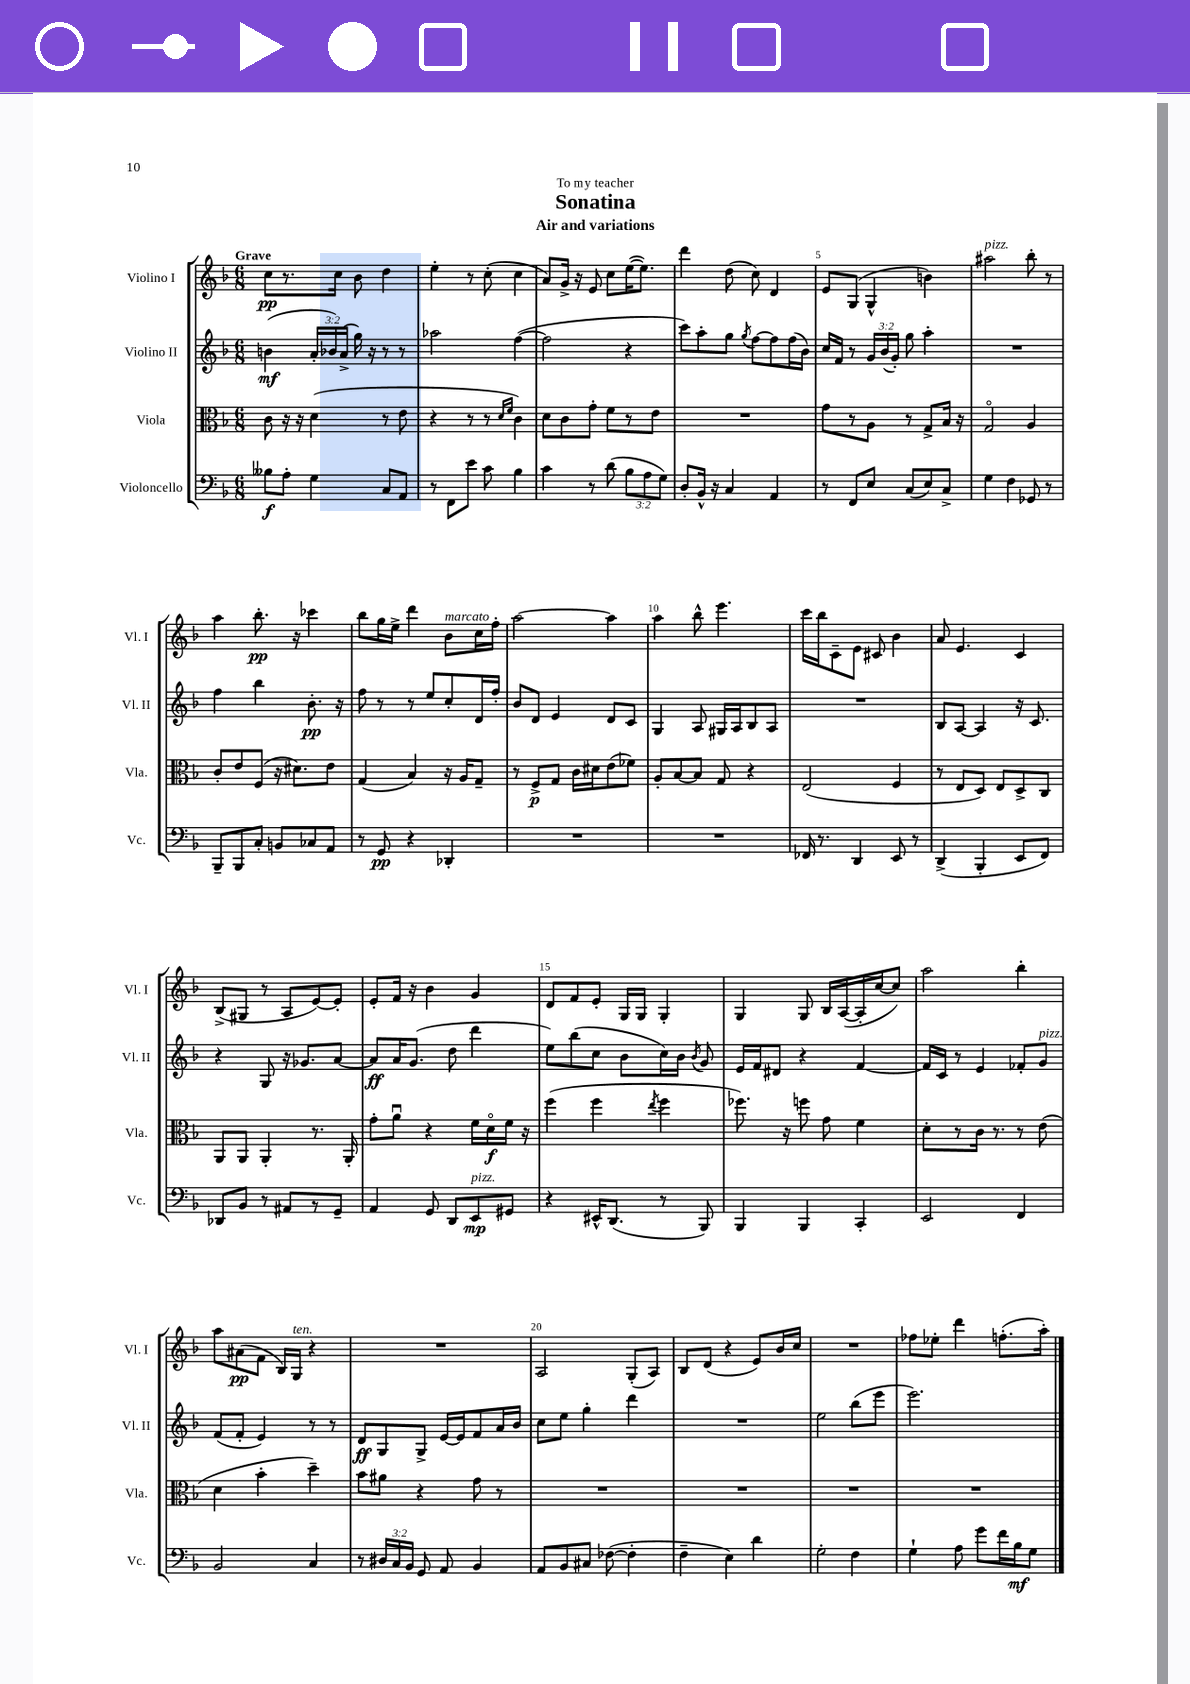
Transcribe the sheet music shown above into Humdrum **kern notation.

**kern	**dynam	**kern	**dynam	**kern	**dynam	**kern	**dynam
*part4	*part4	*part3	*part3	*part2	*part2	*part1	*part1
*staff4	*staff4	*staff3	*staff3	*staff2	*staff2	*staff1	*staff1
*I"Violoncello	*	*I"Viola	*	*I"Violino II	*	*I"Violino I	*
*I'Vc.	*	*I'Vla.	*	*I'Vl. II	*	*I'Vl. I	*
*clefF4	*	*clefC3	*	*clefG2	*	*clefG2	*
*k[b-]	*	*k[b-]	*	*k[b-]	*	*k[b-]	*
*M6/8	*	*M6/8	*	*M6/8	*	*M6/8	*
=1	=1	=1	=1	=1	=1	=1	=1
!	!	!	!	!	!	!LO:TX:a:B:t=Grave	!
8B--X\L	f	8c\	.	(4bn\	mf	8cc\L	pp
8A'\J	.	16r	.	.	.	8.r	.
.	.	16r	.	.	.	.	.
4G\	.	(4d\	.	24a'/LL	.	.	.
.	.	.	.	24b-X/)	.	.	.
.	.	.	.	.	.	16cc\Jk	.
.	.	.	.	(24a^/JJ	.	.	.
.	.	.	.	16gg\)	.	8b-\	.
.	.	.	.	16r	.	.	.
8C/L	.	8r	.	8r	.	4dd\	.
8AA/J	.	8e\	.	8r	.	.	.
=2	=2	=2	=2	=2	=2	=2	=2
8r	.	4r	.	2aa-X\	.	4ee'\	.
8FF\L	.	.	.	.	.	.	.
8e\J	.	8r	.	.	.	8r	.
8c\	.	8r	.	.	.	(8cc'\	.
.	.	16qqd/LL	.	.	.	.	.
.	.	16qqf/JJ	.	.	.	.	.
4B-\	.	4c\)	.	([4ff\	.	4cc\	.
=3	=3	=3	=3	=3	=3	=3	=3
4c\	.	8d\L	.	2ff\]	.	8a/L)	.
.	.	8c\	.	.	.	16g^/Jk	.
.	.	.	.	.	.	16r	.
8r	.	8g'\J	.	.	.	8e/	.
(8d\	.	8f\L	.	.	.	8cc\L	.
12B-\L	.	8r	.	4r	.	([16ee\K	.
.	.	.	.	.	.	8.ee\J])	.
12A\	.	.	.	.	.	.	.
.	.	8e\J	.	.	.	.	.
12G\J)	.	.	.	.	.	.	.
=4	=4	=4	=4	=4	=4	=4	=4
8D'/L	.	2.r	.	8ccc\L)	.	4ddd\	.
16BB-^^/Jk	.	.	.	8aa'\	.	.	.
16r	.	.	.	.	.	.	.
4C/	.	.	.	8gg\J	.	(8dd\	.
.	.	.	.	8qgg/	.	.	.
.	.	.	.	[8ff\L	.	8cc\)	.
4AA/	.	.	.	8ff\]	.	4d/	.
.	.	.	.	(16ff\L	.	.	.
.	.	.	.	16b-\JJ)	.	.	.
=5	=5	=5	=5	=5	=5	=5	=5
8r	.	8g\L	.	16cc/LL	.	8e/L	.
.	.	.	.	16f/JJ	.	.	.
8FF/L	.	8r	.	8r	.	(8G/J	.
8E/J	.	8A\J	.	24g/LL	.	4G^^/	.
.	.	.	.	(24b-/	.	.	.
.	.	.	.	24g'/JJ)	.	.	.
(8C/L	.	8r	.	8gg\	.	.	.
8E/)	.	8G^/L	.	4aa'\	.	4bn\)	.
8C^/J	.	16B-/Jk	.	.	.	.	.
.	.	16r	.	.	.	.	.
=6	=6	=6	=6	=6	=6	=6	=6
!	!	!	!	!	!	!LO:TX:a:i:t=pizz.	!
4G\	.	2G/	.	2.r	.	2aa#X\	.
4F\	.	.	.	.	.	.	.
8GG-X/	.	4A/	.	.	.	8bb-'\	.
8r	.	.	.	.	.	8r	.
!!LO:LB:g=z
=7	=7	=7	=7	=7	=7	=7	=7
8BBB-~/L	.	8c'/L	.	4ff\	.	4aa\	.
8BBB-/	.	8e/	.	.	.	.	.
8C'/J	.	(8F/J	.	4bb-\	.	8.bb-'\	pp
8BBn/L	.	16r	.	.	.	.	.
.	.	8.d#X\L)	.	.	.	16r	.
8C-X/	.	.	.	8.b-'\	pp	4ccc-X\	.
8AA/J	.	8e\J	.	.	.	.	.
.	.	.	.	16r	.	.	.
=8	=8	=8	=8	=8	=8	=8	=8
8r	.	(4G/	.	8ff\	.	8bb-\L	.
8GG/	pp	.	.	8r	.	16gg\L	.
.	.	.	.	.	.	16ee^\JJ	.
4r	.	4B-/)	.	8r	.	4ddd\	.
.	.	.	.	8ee/L	.	.	.
!	!	!	!	!	!	!LO:TX:a:i:t=marcato	!
4DD-X'/	.	16r	.	8cc'/	.	8b-\L	.
.	.	16A/KL	.	.	.	.	.
.	.	8G~/J	.	16d/L	.	16cc\L	.
.	.	.	.	16ff'/JJ	.	16ff'\JJ	.
=9	=9	=9	=9	=9	=9	=9	=9
2.r	.	8r	.	8b-/L	.	[2aa\	.
.	.	8F^/L	p	8d/J	.	.	.
.	.	8G/J	.	4e/	.	.	.
.	.	16c\LL	.	.	.	.	.
.	.	16d#X\J	.	.	.	.	.
.	.	(8e\	.	8d/L	.	4aa\]	.
.	.	8f-X\J)	.	8c/J	.	.	.
=10	=10	=10	=10	=10	=10	=10	=10
2.r	.	8A'/L	.	4G/	.	4aa\	.
.	.	[8B-/	.	.	.	.	.
.	.	8B-/J]	.	8A/	.	8bb-^^\	.
.	.	8G/	.	16G#X/LL	.	4.eee\	.
.	.	.	.	16A/J	.	.	.
.	.	4r	.	8B-/	.	.	.
.	.	.	.	8A/J	.	.	.
=11	=11	=11	=11	=11	=11	=11	=11
16FF-X/	.	(2E/	.	2.r	.	16ccc\LL	.
8.r	.	.	.	.	.	16bb-\J	.
.	.	.	.	.	.	8c~\	.
4DD/	.	.	.	.	.	8e\J	.
.	.	.	.	.	.	8c#X/	.
8EE/	.	4F/	.	.	.	4b-\	.
8r	.	.	.	.	.	.	.
=12	=12	=12	=12	=12	=12	=12	=12
(4DD^/	.	8r	.	8B-/L	.	8a/	.
.	.	8E/L	.	[8A/J	.	4.e/	.
4BBB-'/	.	8D/J)	.	4A/]	.	.	.
.	.	8E/L	.	.	.	.	.
8EE/L	.	8D^/	.	16r	.	4c/	.
.	.	.	.	8.c/	.	.	.
8FF/J)	.	8C/J	.	.	.	.	.
!!LO:LB:g=z
=13	=13	=13	=13	=13	=13	=13	=13
8DD-X/L	.	8AA/L	.	4r	.	(8B-^/L	.
8BB-/J	.	8AA/J	.	.	.	8G#X/J	.
8r	.	4AA'/	.	8G/	.	8r	.
8AA#X/L	.	.	.	16r	.	8A/L	.
.	.	.	.	8.g-X/L	.	.	.
8r	.	8.r	.	.	.	[8e/)	.
8GG~/J	.	.	.	[8a/J	.	8e'/J]	.
.	.	16AA'/	.	.	.	.	.
=14	=14	=14	=14	=14	=14	=14	=14
4AA/	.	8g'\L	.	8a/L]	ff	8e'/L	.
.	.	8au\J	.	16a/K	.	16f/Jk	.
.	.	.	.	(8.g/J	.	16r	.
8GG/	.	4r	.	.	.	4b-\	.
8DD/L	.	.	.	8dd\	.	.	.
!LO:TX:a:i:t=pizz.	!	!	!	!	!	!	!
8EE/	mp	16f\LL	.	4ddd\	.	4g/	.
.	.	16d\	f	.	.	.	.
8GG#X/J	.	16f\JJ	.	.	.	.	.
.	.	16r	.	.	.	.	.
=15	=15	=15	=15	=15	=15	=15	=15
4r	.	(4ff\	.	8ee\L)	.	8d/L	.
.	.	.	.	(8bb-\	.	8f/	.
16EE#X^^/KL	.	4ff\	.	8cc\J	.	8e'/J	.
(8.DD/J	.	.	.	.	.	.	.
.	.	.	.	8b-\L	.	16G/LL	.
.	.	.	.	.	.	16G/JJ	.
.	.	8qee/	.	.	.	.	.
8r	.	4ff\	.	16cc\L)	.	4G'/	.
.	.	.	.	16b-\JJ	.	.	.
.	.	.	.	8qb-/	.	.	.
8BBB-/)	.	.	.	8g/	.	.	.
=16	=16	=16	=16	=16	=16	=16	=16
4BBB-/	.	8.ff-X\)	.	16e/LL	.	4G/	.
.	.	.	.	16f/J	.	.	.
.	.	.	.	8d#X/J	.	.	.
.	.	16r	.	.	.	.	.
4BBB-/	.	8ffn\	.	4r	.	8G/	.
.	.	8g\	.	.	.	16B-/LL	.
.	.	.	.	.	.	([16A/	.
4CC'/	.	4f\	.	[4f/	.	16A'/]	.
.	.	.	.	.	.	[16cc/J	.
.	.	.	.	.	.	8cc/J])	.
=17	=17	=17	=17	=17	=17	=17	=17
2EE/	.	8d'\L	.	16f/LL]	.	2aa\	.
.	.	.	.	16c/JJ	.	.	.
.	.	8r	.	8r	.	.	.
.	.	16c\Jk	.	4e/	.	.	.
.	.	8.r	.	.	.	.	.
4FF/	.	8r	.	8f-X'/L	.	4bb-'\	.
!	!	!	!	!LO:TX:a:i:t=pizz.	!	!	!
.	.	(8e\	.	8g/J	.	.	.
!!LO:LB:g=z
=18	=18	=18	=18	=18	=18	=18	=18
2BB-/	.	4d\	.	(8f/L	.	8aa\L	.
.	.	.	.	8f'/J	.	(8a#X\	pp
.	.	4b-'\	.	4e/)	.	8f\J	.
.	.	.	.	.	.	16B-/LL)	.
!	!	!	!	!	!	!LO:TX:a:i:t=ten.	!
.	.	.	.	.	.	16G/JJ	.
4C/	.	4dd~\)	.	8r	.	4r	.
.	.	.	.	8r	.	.	.
=19	=19	=19	=19	=19	=19	=19	=19
8r	.	8b-\L	.	8d/L	ff	2.r	.
24D#X/LL	.	8a#X\J	.	8G/	.	.	.
24C/	.	.	.	.	.	.	.
24BB-/JJ	.	.	.	.	.	.	.
8GG/	.	4r	.	8G^/J	.	.	.
8AA/	.	.	.	[16e/LL	.	.	.
.	.	.	.	16e/J]	.	.	.
4BB-/	.	8g\	.	8f/	.	.	.
.	.	8r	.	16a/L	.	.	.
.	.	.	.	16b-/JJ	.	.	.
=20	=20	=20	=20	=20	=20	=20	=20
8AA/L	.	2.r	.	8cc\L	.	2A/	.
8BB-/	.	.	.	8ee\J	.	.	.
8C#X/J	.	.	.	4gg'\	.	.	.
([8F-X\	.	.	.	.	.	.	.
4F-'\]	.	.	.	4ddd\	.	(8G'/L	.
.	.	.	.	.	.	8A/J)	.
=21	=21	=21	=21	=21	=21	=21	=21
4F~\	.	2.r	.	2.r	.	8B-/L	.
.	.	.	.	.	.	(8d/J	.
4E\)	.	.	.	.	.	4r	.
4d\	.	.	.	.	.	8e/L)	.
.	.	.	.	.	.	16b-/L	.
.	.	.	.	.	.	16cc/JJ	.
=22	=22	=22	=22	=22	=22	=22	=22
2G'\	.	2.r	.	2ee\	.	2.r	.
4F\	.	.	.	(8bb-\L	.	.	.
.	.	.	.	8eee\J	.	.	.
=23	=23	=23	=23	=23	=23	=23	=23
4G`\	.	2.r	.	2.eee\)	.	8ff-X\L	.
.	.	.	.	.	.	8ee-X'\J	.
8A\	.	.	.	.	.	4ddd\	.
8g\L	.	.	.	.	.	.	.
16f\L	.	.	.	.	.	(8.ffn'\L	.
16B-\J	mf	.	.	.	.	.	.
8G\J	.	.	.	.	.	.	.
.	.	.	.	.	.	16aa'\Jk)	.
==	==	==	==	==	==	==	==
*-	*-	*-	*-	*-	*-	*-	*-
